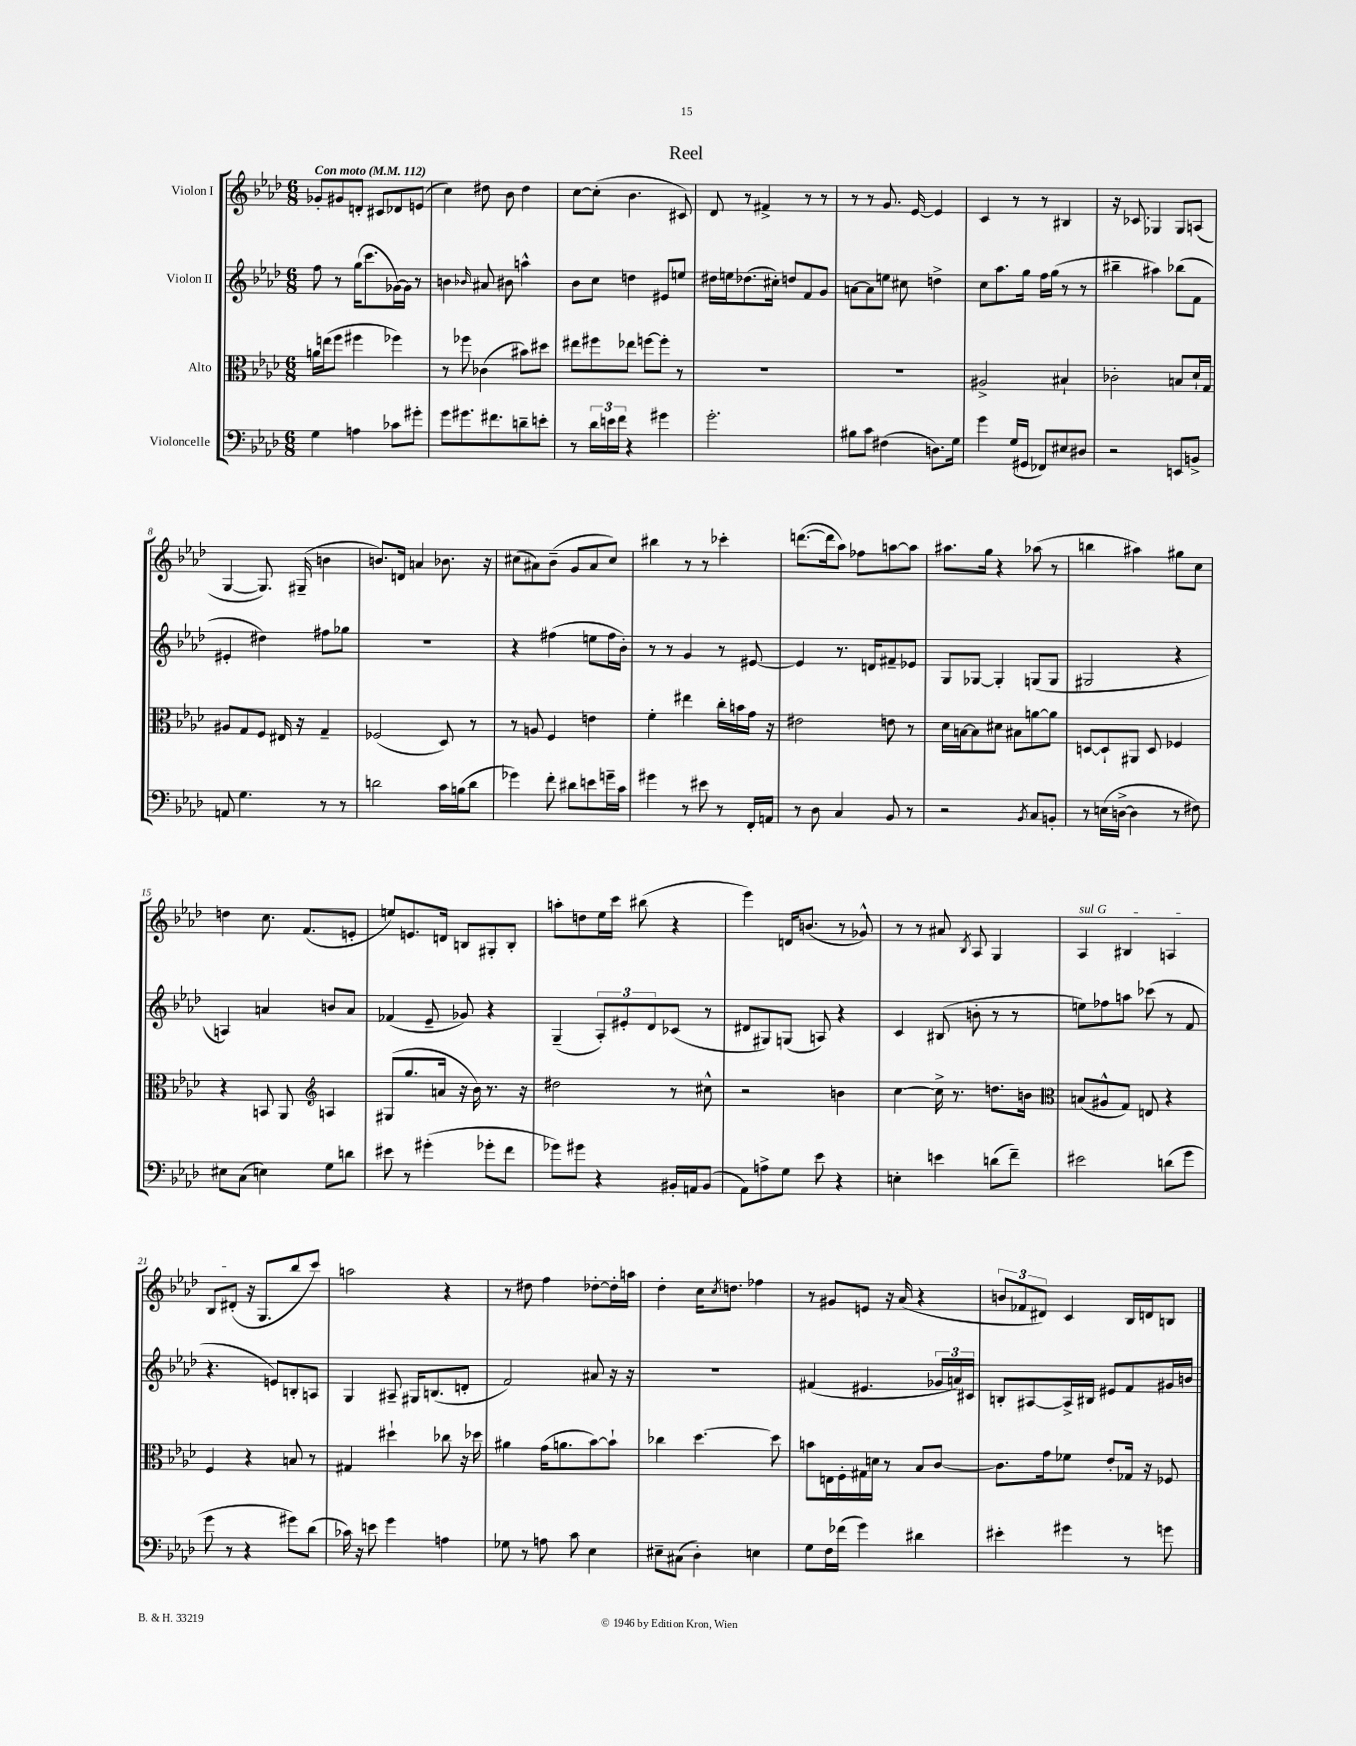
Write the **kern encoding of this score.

**kern	**kern	**kern	**kern
*staff4	*staff3	*staff2	*staff1
*clefF4	*clefC3	*clefG2	*clefG2
*k[b-e-a-d-]	*k[b-e-a-d-]	*k[b-e-a-d-]	*k[b-e-a-d-]
*M6/8	*M6/8	*M6/8	*M6/8
*MM112	*MM112	*MM112	*MM112
4G\	16a\LL	8ff\	8g-'/L
.	(16ee\J	.	.
.	8ff\J	8r	8g#/
4A\	4ff#\	(16gg\LK	8d'/J
.	.	8.ccc\	.
.	.	.	8c#/L
8c-\L	4ff-\)	[16g-\L)	8d-/
.	.	16g-\]JJ	.
8g#'\J	.	8r	(8e/J
=	=	=	=
8g\L	8r	4b\	4cc\)
8.g#\	8ff-\	.	.
.	.	16qqb-/	.
.	(4c-\	8a#/	8dd#\
8.f#\	.	.	.
.	.	8b#\	8b-\
8d~\	8b#\L)	4aa^^\	4dd#\
8e'\J	8dd#\J	.	.
=	=	=	=
8r	8ee#\L	8b-\L	[8cc\L
24d-\LL	8ff#\	8cc\J	(8cc'\]J
24e\	.	.	.
24f\JJ	.	.	.
4r	8ee-\J	4dd\	4.b-\
.	[8ff\L	.	.
4g#\	8ff'\]J	8e#/L	.
.	8r	8ee/J	8c#/)
=	=	=	=
2.g'\	2.r	16dd#\LL	8d-/
.	.	16ee\J	.
.	.	(8.dd-\	8r
.	.	.	4f#^/
.	.	16cc#'\Jk)	.
.	.	8dd/L	.
.	.	8f/	8r
.	.	8g/J	8r
=	=	=	=
8B#\L	2.r	[8a\L	8r
8c\J	.	8a\]	8r
(4F#\	.	8ee\J	8.g/
.	.	8cc#\	.
.	.	.	[16e-/
8.D\L)	.	4dd^\	4e-/]
16G\Jk	.	.	.
=	=	=	=
4g\	2A#^/	8cc\L	4c/
.	.	8.aa-\	.
(16G/LL	.	.	8r
16GG#/JJ	.	16gg\Jk	.
8FF-/L)	.	16ff\LL	8r
.	.	(16gg\JJ	.
8E#/	4B#`/	8r	4B#/
8D#/J	.	8r	.
=	=	=	=
2r	2c-'\	4bb#~\	16r
.	.	.	8.c-/
.	.	4aa#\)	4G-/
8EE/L	8B/L	(8bb-\L	8G-/L
8BB^/J	16d-`/L	8f\J	(8A/J
.	16G/JJ	.	.
=	=	=	=
8AA/	8A#/L	4e#'/	[4G/
4.G\	8G/	.	.
.	8F/J	4dd#\)	8.G/])
.	16E#/	.	.
.	16r	.	(16G#~/
8r	4G~/	8ff#\L	4b\
8r	.	8gg-\J	.
=	=	=	=
2d\	(2F-/	2.r	8.b/L)
.	.	.	16d/Jk
.	.	.	4a/
16c\LL	8D-/)	.	8.b-\
(16B\J	.	.	.
8d\J	8r	.	.
.	.	.	16r
=	=	=	=
4g-\)	8r	4r	(8cc#\L
.	8A/	.	8a#\)
8f'\	4F/	(4ff#\	(8b-~\J
8d#\L	.	.	8g/L
8e\	4e\	8ee\L	8a#/
16g~\L	.	16ff#\L	8cc#/J)
16c\JJ	.	16b-'\JJ)	.
=	=	=	=
4g#\	4f'\	8r	4bb#\
.	.	8r	.
8r	4ee#\	4g/	8r
8e#\	.	.	8r
8r	16cc'\LL	8r	4ccc-'\
.	16b\	.	.
16FF'/LL	16g\JJ	[8e#/	.
16AA/JJ	16r	.	.
=	=	=	=
8r	2e#\	4e#/]	([8.ddd\L
8D-\	.	.	.
.	.	.	16ddd\]k
4C/	.	8.r	8aa-\J)
.	.	.	8ff-\L
.	.	16d/LK	.
8BB-/	8e\	8f#~/	[8aa\
8r	8r	8e-/J	8aa\]J
=	=	=	=
2r	16d-\LL	8G/L	8.aa#\L
.	[16B\J	.	.
.	8B\]	[8G-/J	.
.	.	.	16gg\Jk
.	8d#\J	4G-'/]	4r
.	8B#\L	.	.
8qBB-/	.	.	.
8C/L	[8a\	(8G/L	(8aa-\
8BB'/J	8a\]J	8G/J	8r
=	=	=	=
8r	[8D/L	2G#/	4bb\
(16E\LL	8D`/]	.	.
[16D^\JJ	.	.	.
4D\]	8AA#/J	.	4aa#\)
.	8D/	.	.
8r	4F-/	4r	8gg#\L
8F#\)	.	.	8cc\J
=	=	=	=
8E#\L	4r	4A/)	4dd\
(8C\J	.	.	.
4E\)	8BB/	4a/	8.cc\
.	8AA-/	.	.
.	.	.	(8.f/L
*	*clefG2	*	*
8G\L	4A/	8b/L	.
8d\J	.	8a/J	8e'/J
=	=	=	=
8e#\	(8G#/L	(4f-/	8ee/L)
8r	8.gg/	.	8.e/
(4g#'\	.	8e-~/	.
.	16a/Jk	.	16d/Jk
.	16r	8g-/)	8B/L
.	16b-\)	.	.
8g-'\L	8.r	4r	8G#'/
8f\J	.	.	8B'/J
.	16r	.	.
=	=	=	=
8g-\L)	2dd#\	(4G~/	8aa'\L
8g#\J	.	.	8dd\
4r	.	12A-'/L)	16ee-\L
.	.	.	16ccc\JJ
.	.	12e#'/	.
.	.	.	(8bb#\
.	.	12d-/	.
16BB#'/LL	8r	(8c-/J	4r
16AA/J	.	.	.
(8BB#/J	8cc#^^\	8r	.
=	=	=	=
8AA-\L)	2r	8d#/L	4eee-\)
8A^\	.	8G#/)	.
8G\J	.	(8G/J	16d/LK
.	.	.	(8.b/J
8e-\	.	8A/)	.
4r	4b\	4r	8r
.	.	.	8g-^^/)
=	=	=	=
4E'\	[4cc\	4c/	8r
.	.	.	8r
4e\	16cc^\]	(8B#/	8a#/
.	8.r	.	.
.	.	.	8qB-/
.	.	8b'\	8A-/
(8d\L	8.dd\L	8r	4G/
8f~\J)	.	8r	.
.	16b\Jk	.	.
=	=	=	=
*	*clefC3	*	*
2e#\	(8B/L	8ee\L)	4A-/
.	8A#^^/	8ff-\	.
.	8G/J)	8aa\J	4B#/
.	8E/	(8ccc-\	.
(8d\L	4r	8r	4A/
8g\J	.	8f/	.
=	=	=	=
8g\	4F/	4.r	8B-/L
8r	.	.	(8d#'/J
4r	4r	.	16r
.	.	.	8.G/L
.	.	8e/L)	.
8g#\L)	8B/	8B'/	8bb-/
(8d-\J	8r	8A/J	8ccc/J)
=	=	=	=
16c-\)	4G#/	4G/	2aa\
16r	.	.	.
8e\	.	.	.
4g\	4dd#`\	8A#~/	.
.	.	16G#/LK	.
.	.	(8.B/	.
4A\	8cc-\	.	4r
.	16r	8d'/J	.
.	16dd-\	.	.
=	=	=	=
8G-\	4a#\	2f/)	8r
8r	.	.	8dd#\
8A\	(16g\LK	.	4ff\
.	8.a\	.	.
8c\	.	.	.
4E-\	[8b-\)	8a#/	[8dd-'\L
.	8b-`\]J	16r	16dd-'\]L
.	.	16r	16aa\JJ
=	=	=	=
8E#~\L	4cc-\	2.r	4dd-'\
(8C#\J	.	.	.
4D-'\)	[4.dd-\	.	16cc\LK
.	.	.	8qcc/
.	.	.	8.dd\J
4E\	.	.	4ff-\
.	8dd-\]	.	.
=	=	=	=
8G\L	8b\L	(4f#/	8r
16F\L	16E\L	.	8g#/L
(16f-\JJ	16F'\	.	.
4g\)	16G#\	4.e#/	8e/J
.	16d\JJ	.	.
.	8r	.	16r
.	.	.	(16a-/
4d#\	8B-/L	.	4r
.	[8c/J	24g-/LL	.
.	.	24a/)	.
.	.	24c#/JJ	.
=	=	=	=
4e#'\	8.c\]L	8B'/L	12b/L
.	.	.	12f-/
.	.	[8A#/	.
.	.	.	12d#/J)
.	16g\k	.	.
4g#\	8f-\J	16A#^/]L	4c/
.	.	16B#/JJ	.
.	8e-'/L	8e#/L	.
8r	16G-/Jk	8f/	16B-/LL
.	16r	.	16d/J
8g\	8F-/	16g#/L	8B/J
.	.	16b/JJ	.
==	==	==	==
*-	*-	*-	*-
